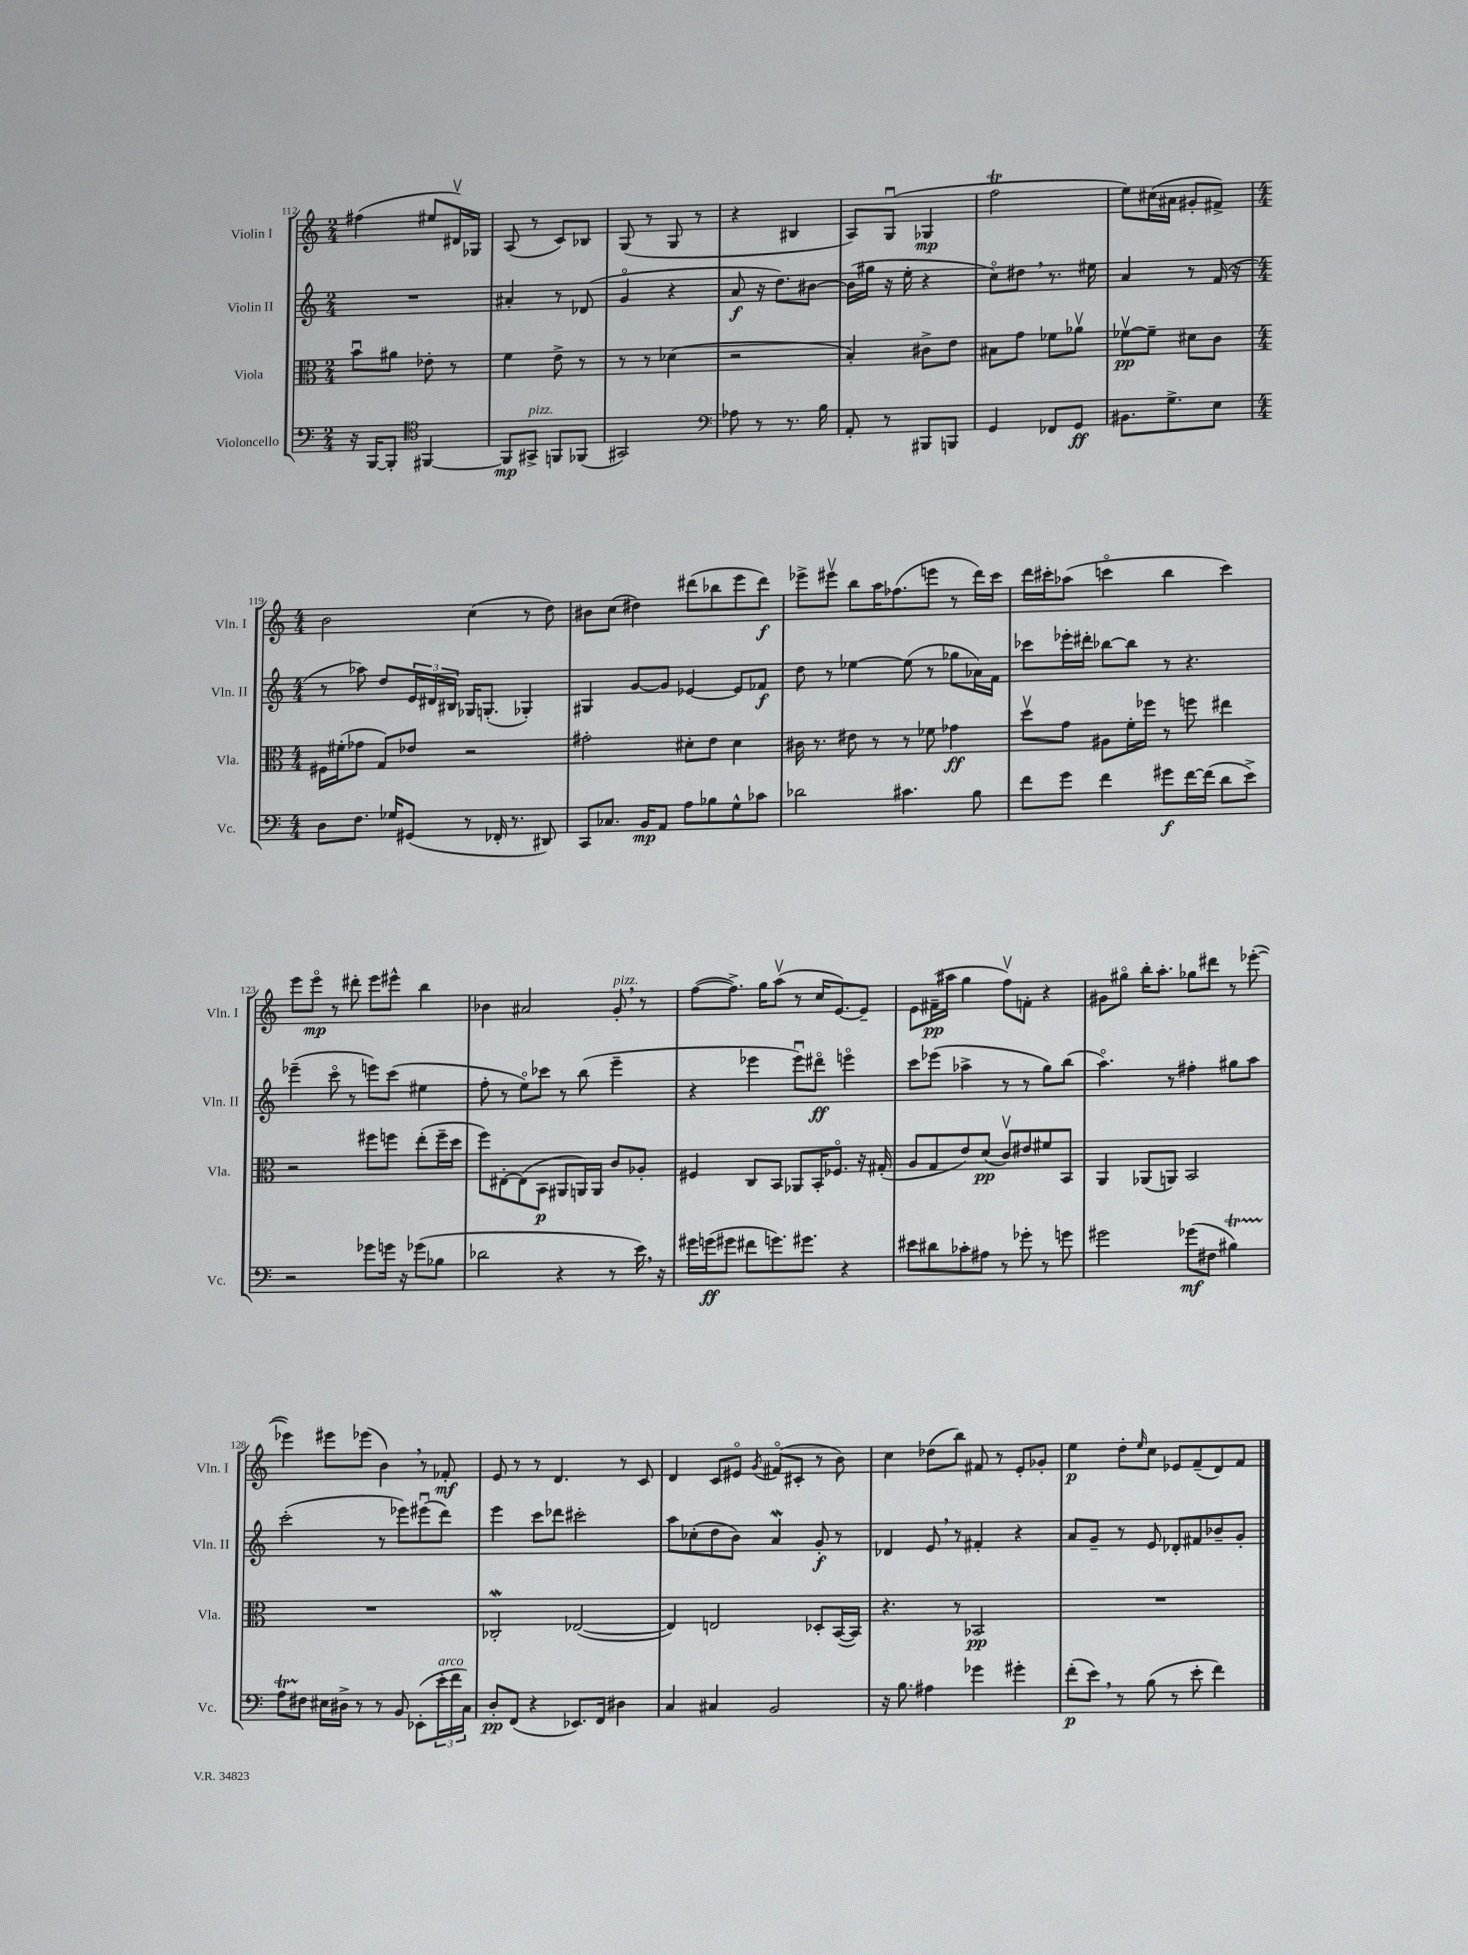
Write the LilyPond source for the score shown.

<<
\new StaffGroup <<
\new Staff = "s0" \with { instrumentName = "Violin I" shortInstrumentName = "Vln. I" } {
    \clef treble \key c \major \numericTimeSignature \time 2/4
    fis''4( eis''8 dis'16\upbow) ges16 |
    a8( r8 c'8) bes8 |
    g8( r8 g8 r8 |
    r4 bis4 |
    a8) g8\downbow( ges4\mp |
    f''2\trill |
    e''8) cis''16( ais'16 gis'8-. fis'8->) |
    \numericTimeSignature \time 4/4 b'2 c''4( r8 d''8) |
    bis'8 c''8( dis''4) dis'''8( bes''8 e'''8 dis'''8\f) |
    ees'''8-> eis'''8\upbow b''8 a''16 fes''8.( e'''8 r8 d'''16) c'''16 |
    d'''16 cis'''16-. aes''8( c'''4\flageolet b''4 c'''4) |
    e'''8 e'''8\flageolet\mp r8 dis'''8-. e'''8 eis'''8-^ b''4 |
    bes'4 ais'2 g'8-.^\markup { \italic "pizz." } \breathe r8 |
    f''8~( f''8.->) g''16 a''8\upbow( r8 c''16 e'8.~) e'8-- |
    e'8 fis'16--\pp( ais''16 g''4 f''8\upbow) f'8-. r4 |
    gis'8 gis''8\flageolet b''16-. a''8.-. ges''8 dis'''8 r8 ees'''8~-.( |
    ees'''4) eis'''8 ees'''8( b'4) \breathe r8 fes'8-.\mf |
    e'8 r8 r8 d'4. r8 c'8 |
    d'4 c'8 eis'8\flageolet \acciaccatura { g'8 } fis'8\flageolet( cis'8-. r8 b'8) |
    c''4 des''8( b''8) fis'8 r8 e'8-. ges'8-. |
    e''4\p d''8-. \grace { e''16 } c''8 ees'8 f'8--( d'8) f'8 \bar "|." |
}
\new Staff = "s1" \with { instrumentName = "Violin II" shortInstrumentName = "Vln. II" } {
    \clef treble \key c \major \numericTimeSignature \time 2/4
    R2 |
    ais'4-. r8 des'8( |
    g'4\flageolet r4 |
    a'8\f r16 d''8.) bis'8~ |
    bis'16( gis''16 r16 e''16-. r4 |
    c''8\flageolet) dis''8 \breathe r8. eis''16 |
    a'4 r8 f'16( r16 |
    \numericTimeSignature \time 4/4 r8 aes''8) d''8 \tuplet 3/2 { e'16 dis'16 bis16 } ges16 g8.-.( ges4-.) |
    gis4 g'8~ g'8 ees'4~ ees'8 fes'8\f |
    d''8 r8 ees''4~ ees''8( r8 ges''8 aes'16) f'16 |
    ces'''8 ees'''16-. dis'''16-. bes''8~ bes''8 r8 r4. |
    ees'''4--( c'''8\flageolet r8 e'''8) c'''8( eis''4 |
    f''8-. r8 e''8\flageolet) ces'''8 r8 b''8( e'''4-- |
    r4 ees'''4 ees'''8\downbow) dis'''8\flageolet\ff e'''4\flageolet |
    c'''8 ees'''8( aes''4-> r8 r8 g''8) b''8( |
    a''4.\flageolet) r8 fis''4-. gis''8 a''8 |
    c'''2-.( r8 ees'''8) eis'''8\downbow( d'''8) |
    e'''4 c'''8 des'''8 cis'''2-. |
    a''8 ces''8-.( d''8 b'8) a'4\mordent g'8-.\f r8 |
    des'4 e'8 \breathe r8 fis'4-. r4 |
    a'8 g'8-- r8 e'8 des'8-. fis'8 bes'8-- g'8-. \bar "|." |
}
\new Staff = "s2" \with { instrumentName = "Viola" shortInstrumentName = "Vla." } {
    \clef alto \key c \major \numericTimeSignature \time 2/4
    b'8\downbow ais'8 ees'8-. r8 |
    f'4 e'8-> r8 |
    r8 r8 des'4( |
    r2 |
    b4-.) cis'8-> e'8 |
    bis8 g'8 fes'8 aes'8\upbow |
    fes'8~\upbow\pp fes'8-- dis'8 c'8 |
    \numericTimeSignature \time 4/4 fis16 fis'16-.( ges'8 g8) ees'8 r2 |
    gis'2-. dis'8-. e'8 dis'4 |
    cis'16 r8. eis'8 r8 r8 fes'8 ges'4\ff |
    d''8\upbow g'8 ais8 f'16-. fes''16 r8 f''8 eis''4 |
    r2 fis''8 f''8 e''8-.( f''16-- d''16 |
    f''8) eis8~-. eis8( b,8\p ais,8 a,16) a,16 c'8 aes8-. |
    fis4 c8 b,8 aes,8 b,16-. fes8.\flageolet r16 gis16-.( |
    a8 g8 e'8) d'8\pp( c'8\upbow) eis'8 fis'8 b,8 |
    a,4 aes,8( a,8) b,2 |
    R1 |
    ces2-.\mordent ees2~( |
    ees4) e2 des8-. b,16~( b,16) |
    r4. r8 bes,2\pp |
    R1 \bar "|." |
}
\new Staff = "s3" \with { instrumentName = "Violoncello" shortInstrumentName = "Vc." } {
    \clef bass \key c \major \numericTimeSignature \time 2/4
    r16 b,,16~ b,,8-. \clef tenor fis,4~ |
    fis,8\mp gis,8->^\markup { \italic "pizz." } f,8 fes,8( |
    gis,2) |
    \clef bass aes8 r8 r8. b16 |
    a,8-. r8 bis,,8 b,,8 |
    g,4 fes,8 g,8\ff |
    bis,8. g8.-> e8 |
    \numericTimeSignature \time 4/4 d8 f8. ges16 gis,8( r8 fes,16-. r8. dis,8) |
    c,8 ces8. b,16\mp a,8 a8 bes8 g8-^ ces'8 |
    des'2 cis'4. b8 |
    f'8 g'8 f'4 gis'8\f f'16~ f'16( d'8 e'8->) |
    r2 ges'8 g'16 r16 ges'8( bes8 |
    des'2 r4 r8 e'16) \breathe r16 |
    gis'16 g'16\ff( gis'8 fis'8 g'8.) gis'8. r4 |
    eis'8 dis'8 ces'8-. ais8 r8 ges'8-. r8 g'8 |
    gis'2 ges'8\mf( fis8 bis4\startTrillSpan) |
    a8 fis8\stopTrillSpan eis16 dis16-> r8 r8 b,8 ees,8-.( \tuplet 3/2 { e'16-.^\markup { \italic "arco" } f'16 c16) } |
    d8-.\pp f,8( r4 ees,8.) f,16 dis4 |
    c4 cis4 b,2 |
    r16 b8. ais4 ges'4 gis'4-. |
    f'8-.\p( e'8) \breathe r8 b8( r8 e'8-. f'4) \bar "|." |
}
>>
>>
\layout { \context { \Score currentBarNumber = #112 } }
